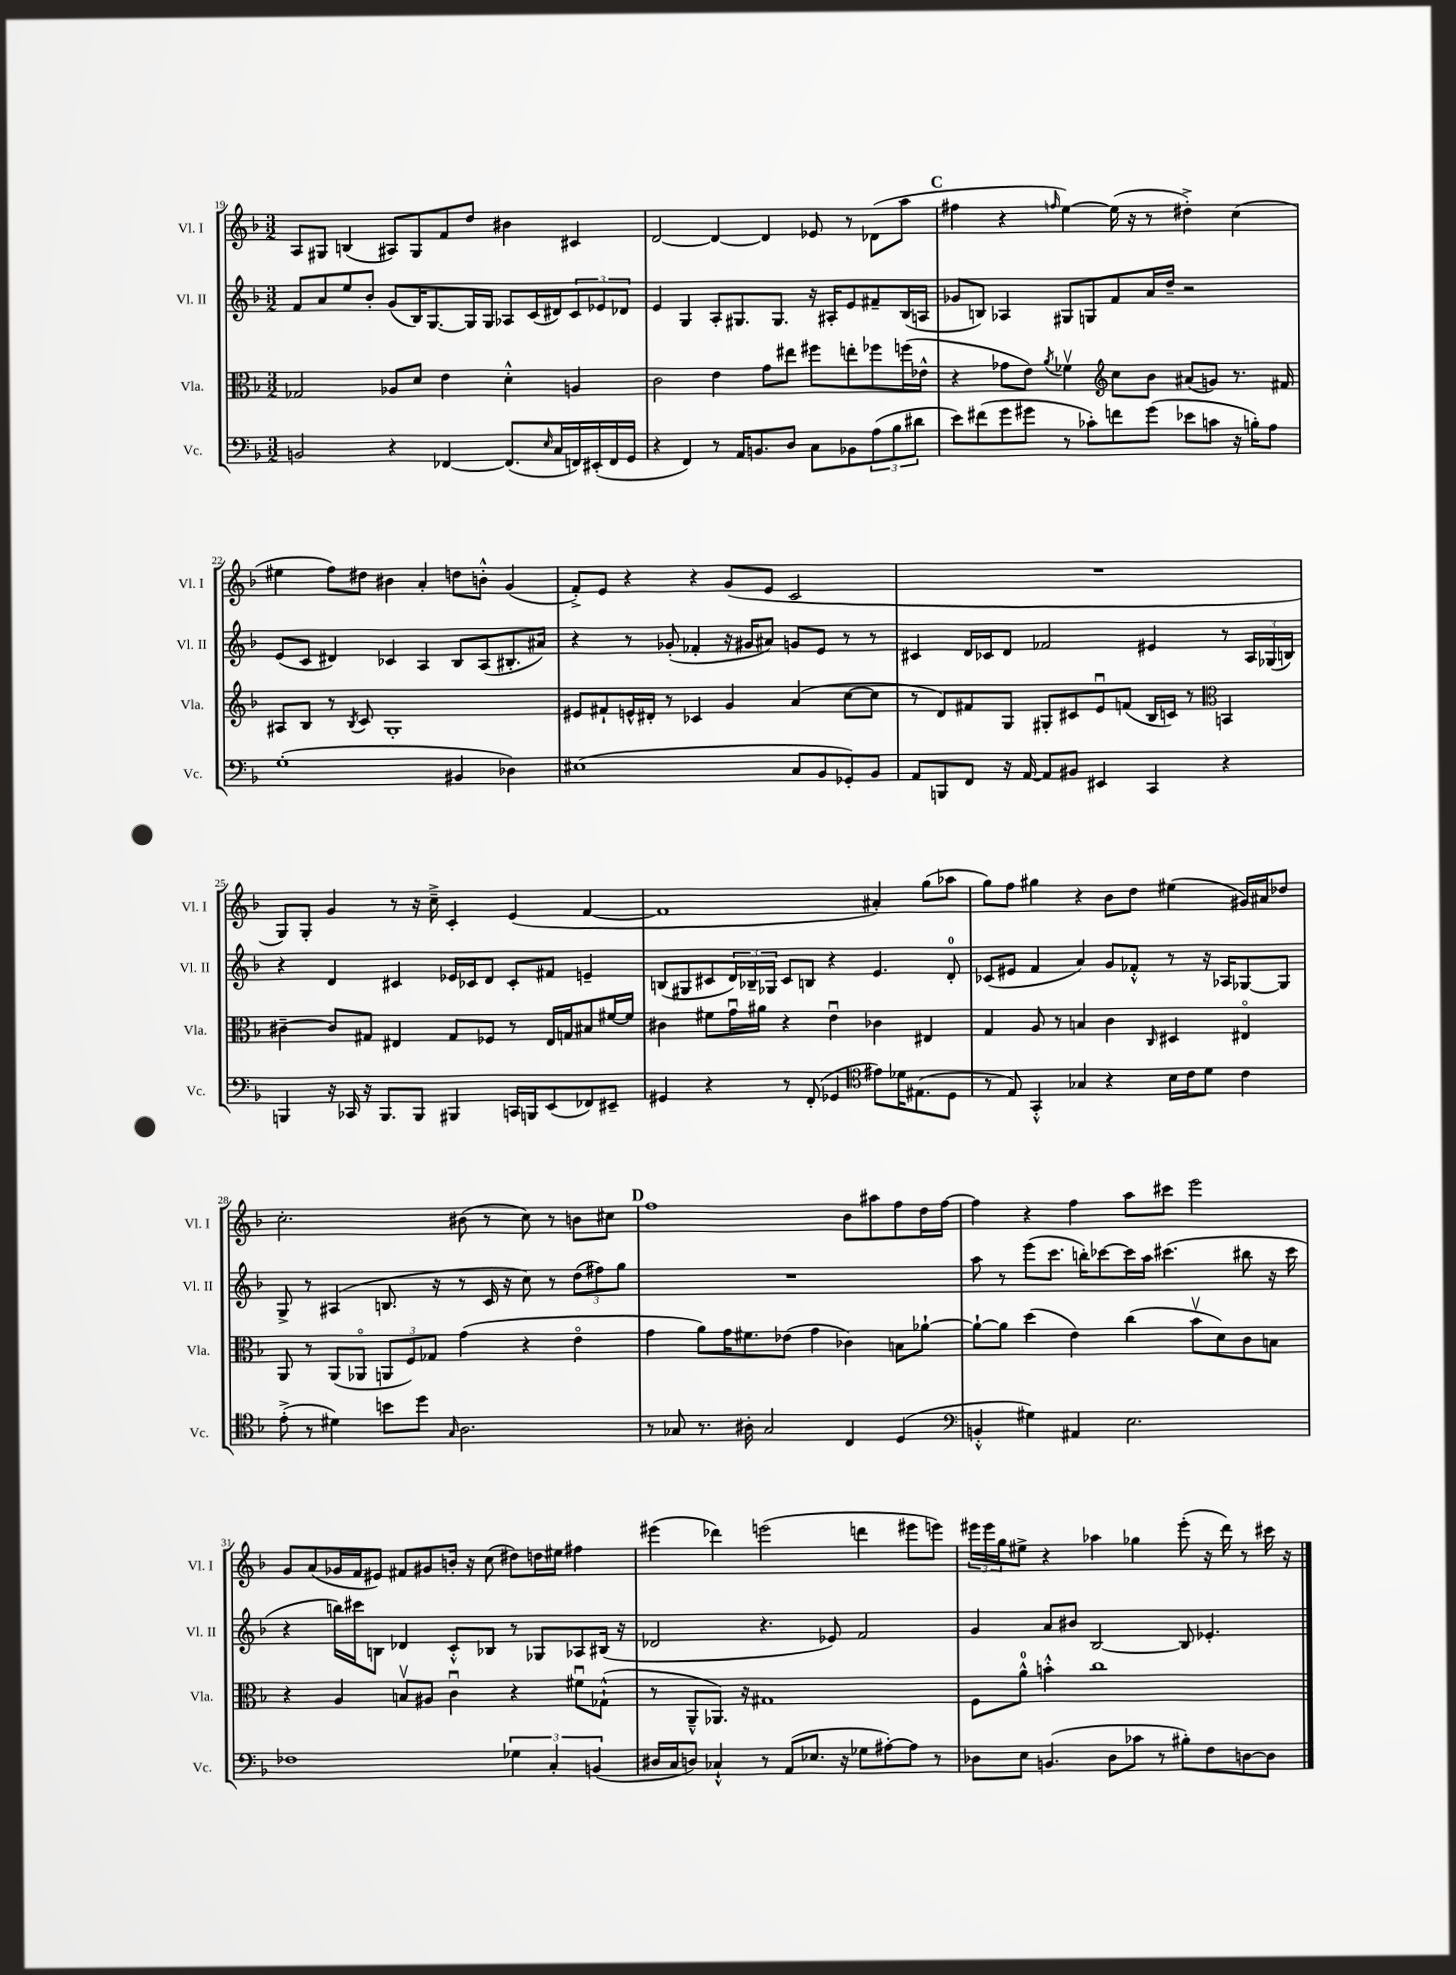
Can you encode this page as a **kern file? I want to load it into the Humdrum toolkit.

**kern	**kern	**kern	**kern
*staff4	*staff3	*staff2	*staff1
*clefF4	*clefC3	*clefG2	*clefG2
*k[b-]	*k[b-]	*k[b-]	*k[b-]
*M3/2	*M3/2	*M3/2	*M3/2
2BB	2G-	8f	8A
.	.	8a	8G#
.	.	8ee	(4B
.	.	8b-'	.
4r	8A-	(8g	8A#)
.	8d	16B-)	8G#
.	.	[8.G	.
[4FF-	4e	.	8f
.	.	16G]	8dd
.	.	16G	.
(8.FF-]	4d'^^	8A-	4b#
.	.	(16c	.
16qqE	.	.	.
16C	.	16d#)	.
16FF)	4A	12c	4c#
(16EE#'	.	.	.
.	.	12e-	.
16FF	.	.	.
.	.	12d-	.
16GG	.	.	.
=	=	=	=
4r	2c	4e	[2d
4FF)	.	4G	.
8r	4e	8A'	4d_
16AA	.	8.G#	.
8.BB	.	.	.
.	8g	.	4d]
.	.	8.G#	.
8D	8ee#	.	.
8C	8ff#	16r	8e-
.	.	16A#'	.
8BB-	8ee'	8e	8r
(12A	8ff-	8f#~	(8d-
12B-	.	.	.
.	(16ff	(16B-	8aa
12d#	.	.	.
.	16e-^^	16A	.
=	=	=	=
8e)	4r	8g-	4ff#
(8f#	.	8B)	.
8g	8g-	4A-	4r
8g#	8e)	.	.
.	8qa	.	16qqff
8r	4f-v	8G#	[4ee)
8c-')	.	8G	.
*	*clefG2	*	*
8f	8cc	8f	(16ee]
.	.	.	16r
(8g#	8b-	16a	8r
.	.	16dd~	.
8e-	(8a#	2r	4dd#'^)
8c	8g)	.	.
16r	8.r	.	(4cc
16B')	.	.	.
8A	.	.	.
.	16f#	.	.
=	=	=	=
(1G'	8A#	(8e	4ee#
.	8B-	8c	.
.	8r	4d#)	8ff)
.	8qB-	.	.
.	8c	.	8dd#
.	1G'	4c-	4b#
.	.	4A	4a'
4BB#	.	8B-	8dd
.	.	(8A	8b'^^
4D-)	.	8.B#'	(4g
.	.	16a#)	.
=	=	=	=
(1E#	8e#	4r	8f'^)
.	8f#`	.	8e
.	16e^^	8r	4r
.	16d#'	.	.
.	8r	(8g-'	.
.	4c-	4f-'	4r
.	4g	16r	(8g
.	.	16g#	.
.	.	8a#)	8e
8C	(4a	8g	2c
8BB-	.	8e	.
8GG-')	[8cc	8r	.
8BB-	8cc]	8r	.
=	=	=	=
8AA	8r	4c#	1.r
8BBB	8d)	.	.
8FF	8f#	16d	.
.	.	16c-	.
16r	8G	8d	.
[16AA	.	.	.
8AA]	8G#'	2f-	.
8BB#	8c#	.	.
4EE#	8eu	.	.
.	(8f	.	.
4CC	16B-	4e#	.
.	16c)	.	.
.	8r	.	.
*	*clefC3	*	*
4r	4BB	8r	.
.	.	24A	.
.	.	(24G-	.
.	.	24B)	.
=	=	=	=
4BBB	[4c#~	4r	8G)
.	.	.	8G'
16r	8c#]	4d	4g
16CC-	.	.	.
16r	8G#	.	.
8.BBB	.	.	.
.	4E#	4c#	8r
8BBB	.	.	16r
.	.	.	16cc~^
4BBB#	8G#	16e-	4c'
.	.	16c-	.
.	8F-	8d	.
16CC	8r	8c-'	(4e
16BBB	.	.	.
(8EE	16E#	8f#	.
.	16G	.	.
8FF-)	8B#	4e~	[4f
8EE#~	[16f#	.	.
.	16f#]	.	.
=	=	=	=
4GG#	4c#	(8B	1f]
.	.	8G#	.
4r	8f#	8c#	.
.	16gu	24d)	.
.	.	24B-~	.
.	16a#	.	.
.	.	24G-	.
8r	4r	8c#	.
(8FF'	.	8B	.
4GG-	4eu	4r	.
*clefC4	*	*	*
8e#)	4c-	4.e	4a#')
16d-	.	.	.
(8.E#	.	.	.
.	4E#	.	(8gg
8D	.	8d'	8aa-
=	=	=	=
8r	4G	(8c-	8gg)
8E)	.	8e#	8ff
4GG'^^	8A	4f	4gg#
.	8r	.	.
4G-	4B	4a)	4r
4r	4c	8g	8b-
.	.	8f-'^^	8dd
.	16qqC	.	.
16B-	4D#	8r	(4ee#
16c	.	.	.
8d	.	16r	.
.	.	16A-	.
4c	4E#o	[8G-	16g#)
.	.	.	16a#
.	.	8G-]	8dd-
=	=	=	=
(8e'^	8AA	8G^	2.cc'
8r	8r	8r	.
4d#)	(8AA	(4A#	.
.	8AA-o	.	.
8b	12AA	8.B	.
.	12F)	.	.
8dd	.	.	.
.	12G-	.	.
.	.	16r	.
16qqG	.	.	.
2.A	(4g	8r	(8b#
.	.	16c	8r
.	.	16r	.
.	4r	8cc)	8cc)
.	.	8r	8r
.	4eo	(12dd	8b
.	.	12ff#)	.
.	.	.	8cc#
.	.	12gg	.
=	=	=	=
8r	4g	1.r	1ff
8G-	.	.	.
8.r	8a)	.	.
.	16g	.	.
16A#'	8.f#	.	.
2G-	.	.	.
.	(8e-	.	.
.	4g	.	.
4C	4c-)	.	8b-
.	.	.	8aa#
(4D	8B	.	8ff
.	[8a-`	.	16dd
.	.	.	[16ff
=	=	=	=
*clefF4	*	*	*
4BB'^^	8a-`_	8aa	4ff]
.	8a-]	8r	.
4G#)	(4dd	(8eee	4r
.	.	8.ccc	.
4AA#	4e)	.	4ff
.	.	16bb')	.
.	.	[8ccc-	.
2.E	(4cc	16ccc-]	8aa
.	.	16aa	.
.	.	(4.ccc#	8ccc#
.	8b-v	.	2eee
.	8d)	.	.
.	8c	8bb#	.
.	8B	16r	.
.	.	16ccc#	.
=	=	=	=
1F-	4r	4r	8g
.	.	.	(8a
.	4A	16bb)	16g-
.	.	16ccc#	16f
.	.	8B	8e#)
.	8Bv	4d-	8f#
.	8A#	.	8g#
.	4cu	8c'^^	16b'
.	.	.	16r
.	.	8B-	(8cc
6G-	4r	8r	8dd#)
.	.	8G-	16dd
6C'	.	.	.
.	.	.	16ee#
.	8f#u	8A-	4ff#
(6BB	.	.	.
.	(8G-`^^	(16B#	.
.	.	16r	.
=	=	=	=
16D#	8r	2d-	(4eee#
16C	.	.	.
8D)	8AA~^^	.	.
4C-`^^	8.AA-)	.	4ddd-)
.	16r	.	.
8r	1G#	4.r	(2eee
(8AA	.	.	.
8.E-	.	.	.
.	.	8e-)	.
16r	.	.	.
8G-	.	2f	4ddd
[8A#')	.	.	.
8A#]	.	.	8eee#
8r	.	.	8eee)
=	=	=	=
8D-	8F	4g	24eee#
.	.	.	24eee#
.	.	.	24gg
8E	8a^^	.	8ee#^
(4.BB	4b'^^	8a	4r
.	.	8b#	.
.	1cc	[2B-	4aa-
8D-	.	.	.
8c-	.	.	4gg-
8r	.	.	.
8B#')	.	8B-]	(8eee#'
8F	.	4.e-'	16r
.	.	.	16ddd)
[8D	.	.	8r
8D]	.	.	16ccc#
.	.	.	16r
==	==	==	==
*-	*-	*-	*-
